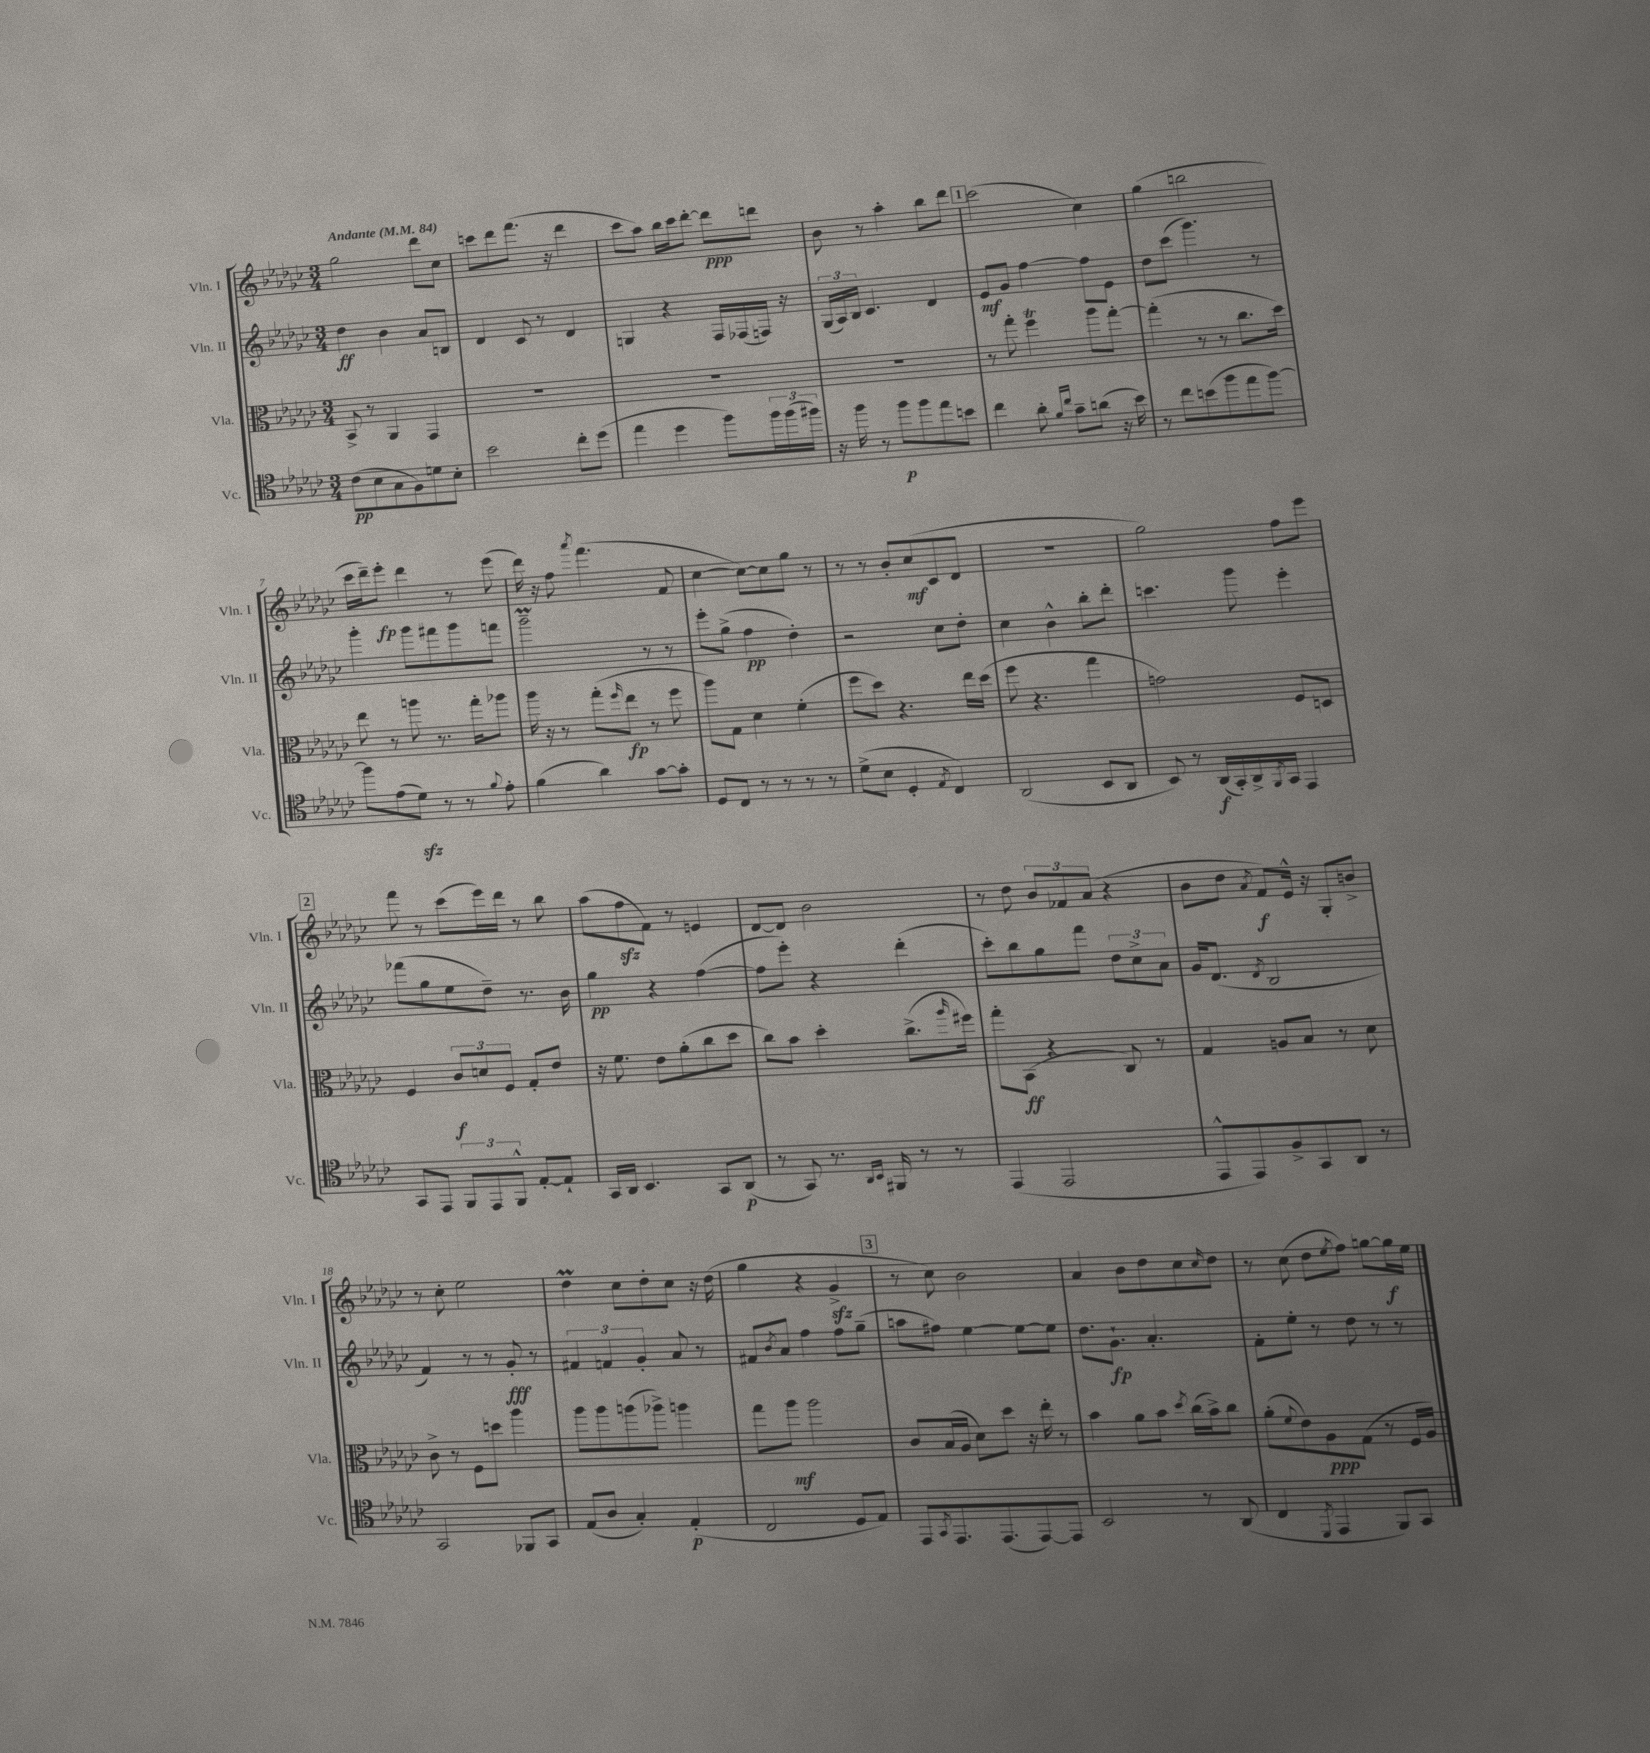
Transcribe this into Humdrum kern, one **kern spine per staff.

**kern	**kern	**kern	**kern
*staff4	*staff3	*staff2	*staff1
*clefC4	*clefC3	*clefG2	*clefG2
*k[b-e-a-d-g-c-]	*k[b-e-a-d-g-c-]	*k[b-e-a-d-g-c-]	*k[b-e-a-d-g-c-]
*M3/4	*M3/4	*M3/4	*M3/4
*MM84	*MM84	*MM84	*MM84
(8c-	8BB-^	4dd-	2gg-
8B-	8r	.	.
8G-	4AA-	4b-	.
8F)	.	.	.
8d	4GG-	8a-	8ddd-
8B-'	.	8B	8cc-
=	=	=	=
2b-	2.r	4d-	8ccc
.	.	.	8ddd-
.	.	8c-	(8.fff
.	.	8r	.
.	.	.	16r
8cc-'	.	4d-	4ddd-
(8dd-	.	.	.
=	=	=	=
4ee-	2.r	4G	8ccc-
.	.	.	8aa-)
4dd-	.	4r	16bb-
.	.	.	16ccc-
.	.	.	[8ddd-'
8ff)	.	16F	8ddd-]
.	.	(16F-	.
24ff	.	16F)	8ddd
(24ff	.	.	.
.	.	16r	.
24ff#)	.	.	.
=	=	=	=
16r	2.r	(24G-	8b-
.	.	24A-)	.
16ff	.	.	.
.	.	24B-	.
8r	.	4.c-	8r
8ff	.	.	4aa-'
8ff	.	.	.
8ee-	.	4d-	8bb-
8b	.	.	8ddd-
=	=	=	=
4cc-	8r	8e-	(2ccc-
.	8gg-'	8g-	.
8a-'	4ff	[4ff	.
16qqf	.	.	.
16qqcc-	.	.	.
8g-~	.	.	.
(8a	8aa-	8ff]	4cc-)
16r	[8gg-'	8e-	.
16b-)	.	.	.
=	=	=	=
8r	(4gg-']	8dd-	(4gg-
8cc-	.	(8ccc-	.
(8b	8r	4.ggg-)	2bb
8ff	8r	.	.
8ee-	8.cc-	.	.
[8ff)	.	8r	.
.	16dd-)	.	.
=	=	=	=
8ff]	8ee-	4ggg-'	16ccc-
.	.	.	16ddd-~)
(8e-	8r	.	8eee-'
8d-)	8aa	8ggg-	4ddd-
8r	8.r	8fff#	.
8r	.	8ggg-	8r
.	16gg-'	.	.
8qqf	.	.	.
8e-'	8aa-	8fff	(8eee-
=	=	=	=
(4f	16aa-	2ggg-~	16ddd-)
.	16r	.	16r
.	8r	.	8ff
.	.	.	8qaaa-
4a-)	(8gg-'	.	(4.fff
.	16qqff	.	.
.	8ee-	.	.
[8g-	8r	8r	.
8g-']	8ff	8r	8f
=	=	=	=
8D-	8aa-)	8eee-'	[4cc-
8C-	8G-	(8gg-^	.
8r	4d-	4ff	8cc-_)
8r	.	.	8cc-]
8r	(4f'	4dd-')	8gg-
8r	.	.	8r
=	=	=	=
(8d-^	8ff	2r	8r
8B-	8dd-)	.	8r
4D-'	4.r	.	8b-'
.	.	.	(8cc-
8qE-	.	.	.
4C-)	.	8cc-	8c-
.	16ee-	8dd-'	8d-
.	(16dd-	.	.
=	=	=	=
(2AA-	8ff	4cc-	2.r
.	4.r	.	.
.	.	4b-^^	.
8BB-	4gg-	8bb-'	.
8AA-	.	8ddd-'	.
=	=	=	=
8BB-)	2g)	4.ccc	2gg-)
8r	.	.	.
(16AA-	.	.	.
16GG-')	.	.	.
16AA-^	.	8ggg-	.
8qFF	.	.	.
16GG-	.	.	.
4EE-	8F	4eee-'	8ff
.	8D	.	8eee-
=	=	=	=
8GG-	4F	(8fff-	8fff
8EE-	.	8gg-	8r
12FF	12c-	8ee-	(8ccc-
12EE-	12d	.	.
.	.	8dd-~)	16eee-)
12FF^^	12F	.	.
.	.	.	16ddd-
[8E-'	8G-'	8.r	8r
8E-`]	8e-	.	8bb-
.	.	16b-	.
=	=	=	=
16GG-	16r	4gg-	(8aa-
16AA-	8.f	.	.
4.BB-	.	.	8ff
.	8e-	4r	8f)
.	(8a-'	.	8r
8GG-	8cc-	([4ff	4e
(8AA-	8dd-	.	.
=	=	=	=
8r	8cc-)	8ff]	[8d-
8GG-)	8b-	8eee-')	8d-]
8.r	4dd-'	4r	2b-
16qqAA-	.	.	.
16qqBB-	.	.	.
16FF#	.	.	.
8r	(8.cc-^	(4ddd-'	.
8r	.	.	.
.	16qqaa-	.	.
.	16ff#)	.	.
=	=	=	=
(4EE-	8gg-'	8ccc-')	8r
.	(8BB-	8bb-	8dd-
2EE-	4r	8gg-	12b-
.	.	.	12f-
.	.	8fff	.
.	.	.	(12a-
.	8C-)	12dd-	4r
.	.	12cc-^	.
.	8r	.	.
.	.	12a-	.
=	=	=	=
8EE-^^	4G-	16g-	8b-
.	.	(8.d-	.
8EE-)	.	.	8dd-
.	.	8qd-	8qa-
8F^	8A	2B-	8f)
8GG-	8B-	.	16e-^^
.	.	.	16r
8AA-	8r	.	8G-'
8r	8d-	.	8b^
=	=	=	=
2GG-	8c-^	4f)	8r
.	8r	.	8cc-'
.	8F	8r	2ee-
.	8dd	8r	.
8FF-	4aa-	8g-'	.
8GG-	.	8r	.
=	=	=	=
(8E-	8aa-	6f#	4dd-
8A-	8aa-	.	.
.	.	6f	.
4G-')	(8aa	.	8cc-
.	.	6g-'	.
.	8aa-^)	.	8dd-'
(4E-'	4aa	8a-	8cc-
.	.	8r	16r
.	.	.	(16dd-
=	=	=	=
2C-	8gg-	8f#	4gg-
.	.	8qb-	.
.	8aa-	8a-	.
.	2aa-	4ff	4r
8D-	.	8ff	4g-^
8E-)	.	(8gg-~	.
=	=	=	=
8EE-	8c-	8aa	8r
8qGG-	.	.	.
8.EE-	(16B-	8ff#)	8cc-)
.	16A-	.	.
.	8d-)	[4ee-	2b-
(8.EE-	.	.	.
.	8dd-	.	.
[8EE-)	16r	8ee-_	.
.	16ee-'	.	.
8EE-]	8r	8ee-]	.
=	=	=	=
2BB-	4b-	8.dd-	4a-
.	.	8.g-`	.
.	8a-	.	8b-
.	8b-	4.a-'	8dd-
.	8qdd-	.	.
8r	(16cc-	.	8cc-
.	16b-^)	.	.
.	.	.	16qqcc-
(8AA-	8cc-	.	8dd-
=	=	=	=
4C-	(8a-'	8f'	8r
.	8qqf	.	.
.	8e-)	8ee-'	(8cc-
8qDD-	.	.	.
4EE-	8A-	8r	8dd-
.	.	.	8qee-
.	(8G-	8dd-	8ff)
8FF)	8r	8r	[8gg
8GG-	16F	8r	16gg]
.	16A-)	.	16ee-
==	==	==	==
*-	*-	*-	*-
